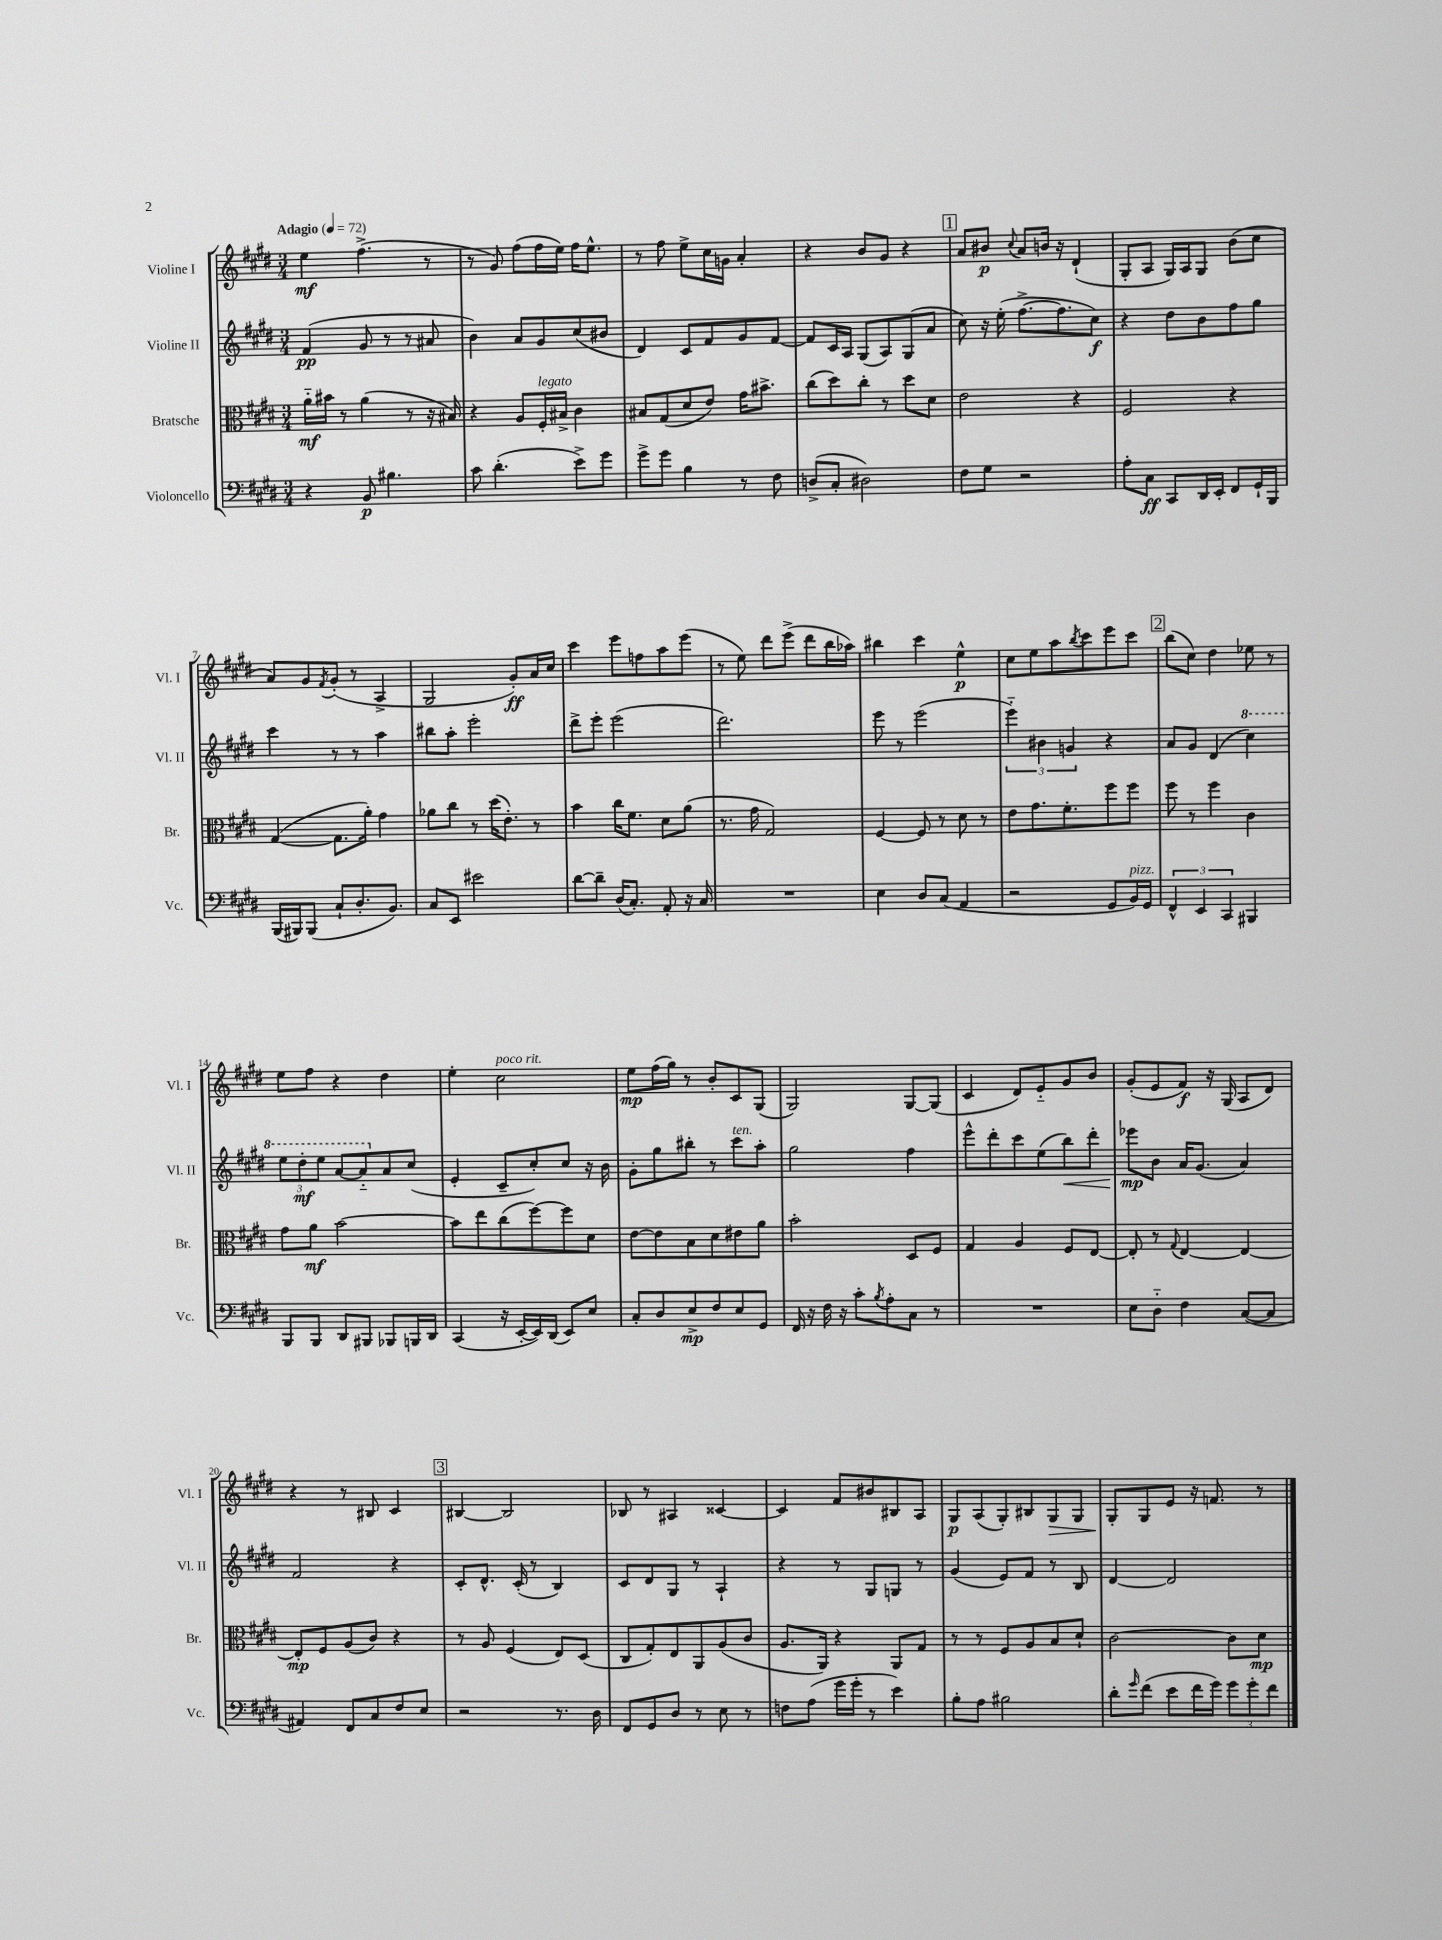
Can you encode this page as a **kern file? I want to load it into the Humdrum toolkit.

**kern	**kern	**kern	**kern
*staff4	*staff3	*staff2	*staff1
*clefF4	*clefC3	*clefG2	*clefG2
*k[f#c#g#d#]	*k[f#c#g#d#]	*k[f#c#g#d#]	*k[f#c#g#d#]
*M3/4	*M3/4	*M3/4	*M3/4
*MM72	*MM72	*MM72	*MM72
4r	16a'~\LL	(4f#/	4ee\
.	16b#\JJ	.	.
.	8r	.	.
8BB/	(4a\	8g#/	(4.ff#^\
4.B#\	.	8r	.
.	8r	8r	.
.	16r	8a#/	8r
.	16B#/)	.	.
=	=	=	=
8c#\	4r	4b\)	8r
(4.d#'\	.	.	8g#/)
.	8A/L	8a/L	(8ff#\L
.	16F#'/L	8g#/	16ff#\L
.	16B#^/JJ	.	16ee\JJ)
8e^\L)	4c#\	(8cc#/	16ff#\LK
.	.	.	8.ee^^\J
8g#\J	.	8b#/J	.
=	=	=	=
8g#^\L	8B#/L	4d#/)	8r
8g#\J	(8G#/	.	8ff#\
4B\	8d#/	8c#/L	8ee^\L
.	8e/J)	8f#/	16cc#\L
.	.	.	16g\JJ
8r	16g#\LK	8g#/	4a'/
.	8.b#^\J	.	.
8F#\	.	[8f#/J	.
=	=	=	=
(8D^/L	(8cc#\L	8f#/]L	4r
8C#'/J	8dd#\)	16c#/L	.
.	.	16A/JJ	.
2D#\)	8cc#'\J	(8G#/L	8b/L
.	8r	8A/)	8g#/J
.	8dd#\L	(8G#/	4r
.	8d#\J	8a/J	.
=	=	=	=
8F#\L	2e\	8cc#\)	8a/L
8G#\J	.	16r	8b#/J
.	.	(16ee'\	.
.	.	.	8qqcc#/
2r	.	[8.ff#^\L	8a/L
.	.	.	16b/Jk
.	.	8.ff#\]	16r
.	4r	.	(4d#`/
.	.	8cc#\J)	.
=	=	=	=
8A'\L	2F#/	4r	8G#'/L
8C#\J	.	.	8A/J
8CC#/L	.	8dd#\L	16G#/LL)
.	.	.	16A/J
16DD#/L	.	8b\	8G#/J
16EE'/JJ	.	.	.
8FF#/L	4r	8ff#\	(8b\L
16GG#`/L	.	8gg#\J	8cc#\J
16BBB/JJ	.	.	.
=	=	=	=
(16BBB/LL	([4G#/	4ccc#\	8a/L)
16BBB#/J)	.	.	.
(8BBB#/J	.	.	8g#/
.	.	.	8qf#/
8C#`/L	8.G#\]L	8r	(8g#'/J
8.D#'/	.	8r	8r
.	16a'\Jk)	.	.
.	4g#\	4aa\	4A^/
8.BB/J)	.	.	.
=	=	=	=
8C#/L	8a-\L	8bb#\L	2G#/
8EE/J	8cc#\J	8aa'\J	.
2e#\	8r	2eee'\	.
.	(16dd#\LK	.	.
.	8.e'\J)	.	.
.	.	.	8g#'/L)
.	8r	.	16a/L
.	.	.	16cc#/JJ
=	=	=	=
[8d#\L	4b\	8ddd#^\L	4ccc#\
8d#~\]J	.	8eee'\J	.
(16D#/LK	16cc#\LK	(2eee\	8eee\L
8.C#'/J)	8.f#\J	.	.
.	.	.	8ff\
8AA'/	8d#\L	.	8aa\
16r	(8a\J	.	(8eee\J
16C#/	.	.	.
=	=	=	=
2.r	8.r	2.ddd#\)	8r
.	.	.	8ee\)
.	16g#\	.	.
.	2G#/)	.	8ddd#\L
.	.	.	(8eee^\J
.	.	.	8ddd#\L
.	.	.	16bb\L
.	.	.	16aa-\JJ)
=	=	=	=
4E\	[4F#/	8eee\	4bb#\
.	.	8r	.
8D#/L	8F#/]	(2eee\	4ccc#\
(8C#/J	8r	.	.
4AA/	8d#\	.	4ee^^\
.	8r	.	.
=	=	=	=
2r	8e\L	6eee'~\)	8cc#\L
.	8.g#\	.	8ee\
.	.	6b#\	.
.	.	.	8aa\
.	8.f#'\	.	.
.	.	6g/	.
.	.	.	8qbb/
.	.	.	8ccc#\
8GG#/L	8ff#\	4r	8eee\
16BB/L)	8ff#\J	.	8ccc#\J
16GG#/JJ	.	.	.
=	=	=	=
6FF#^^/	8ff#\	8a/L	(8bb\L
.	8r	8g#/J	8cc#\J)
6EE/	.	.	.
.	4ff#\	(4d#/	4dd#\
6CC#/	.	.	.
4BBB#/	4c#\	4ccc#\)	8ee-\
.	.	.	8r
=	=	=	=
8BBB/L	8g#\L	12eee\L	8ee\L
.	.	12ddd#'\	.
8BBB/J	8a\J	.	8ff#\J
.	.	12eee\J	.
8DD#/L	[2b\	[8aa/L	4r
8BBB#/J	.	8aa'~/]	.
8BBB-/L	.	8a/	4dd#\
16BBB/L	.	(8cc#/J	.
16DD#/JJ	.	.	.
=	=	=	=
(4CC#/	8b\]L	4e'/	4ee'\
.	8ee\	.	.
16r	(8cc#\	8c#~/L	2cc#\
[16EE'/LL	.	.	.
16EE/])	[8ff#\)	8cc#'/)	.
(16DD#/JJ	.	.	.
8EE/L)	8ff#\]	8cc#/J	.
8E/J	8d#\J	16r	.
.	.	16b\	.
=	=	=	=
8C#'/L	[8e\L	8g#'\L	8ee\L
8D#/	8e\]	8gg#\	(16ff#\L
.	.	.	16gg#\JJ)
8E^/	8B\	8bb#'\J	8r
8F#/	8d#\	8r	8b'/L
8E/	8e#\	8ccc#\L	8c#/
8GG#/J	8a\J	8aa'\J	(8G#/J
=	=	=	=
16FF#/	2b'\	2gg#\	2G#/)
16r	.	.	.
16F#\	.	.	.
16r	.	.	.
8c#'\L	.	.	.
8qB/	.	.	.
8A'\	.	.	.
8C#\J	8D#/L	4ff#\	[8G#/L
8r	8F#/J	.	(8G#/]J
=	=	=	=
2.r	4G#/	8eee^^\L	4c#/
.	.	8ddd#'\	.
.	4A/	8ccc#\	8d#/L)
.	.	(8ee\	8e'~/
.	8F#/L	8bb\)	8g#/
.	[8E/J	8ddd#'\J	8b/J
=	=	=	=
8E\L	8E'/]	8eee-\L	(8g#'/L
8D#'~\J	8r	8b\J	8e/
.	8qqG#/	.	.
4F#\	[4E/	16a/LK	8f#/J)
.	.	(8.g#/J	.
.	.	.	16r
.	.	.	(16G#/
([8C#/L	4E/_	4a/)	8A/L
8C#/]J	.	.	8d#/J)
=	=	=	=
4AA#/)	8E'/]L	2f#/	4r
.	8F#/	.	.
8FF#/L	(8A/	.	8r
8C#/	8c#/J)	.	8B#/
8F#/	4r	4r	4c#/
8E/J	.	.	.
=	=	=	=
2r	8r	8c#'/L	[4B#/
.	8A/	8.d#^^/J	.
.	(4F#/	.	2B#/]
.	.	(16c#'/	.
.	.	8r	.
8.r	8E/L)	4B/)	.
.	(8D#/J	.	.
16D#\	.	.	.
=	=	=	=
8FF#/L	8C#/L	8c#/L	8B-/
8GG#/	8G#'/)	8d#/	8r
8D#/J	8E/	8G#/J	4A#/
8r	8AA/	8r	.
8E\	(8A/	4A`/	[4c##/
8r	8c#/J	.	.
=	=	=	=
8F\L	8.A/L	4r	4c##/]
(8A\J	.	.	.
.	16AA/Jk)	.	.
16g#\LL	4r	8r	8f#/L
16g#'\JJ	.	.	.
8r	.	8G#/L	8b#/
4e\)	8AA/L	8G/J	8B#/
.	8G#/J	8r	8A/J
=	=	=	=
8B'\L	8r	(4g#/	8G#/L
8A\J	8r	.	(8A/
2B#\	8F#/L	8e/L)	8G#'/)
.	8A/	8f#/J	8B#/
.	8B/	8r	8G#/
.	8d#`/J	8B/	8G#/J
=	=	=	=
8d#'\L	[2c#\	[4d#/	8G#'/L
16qqg#/	.	.	.
(8f#\J	.	.	8G#/
8e\L	.	2d#/]	8e/J
16f#\L	.	.	16r
16g#\JJ)	.	.	8.f/
12g#\L	8c#\]L	.	.
12g#'\	.	.	.
.	8d#\J	.	8r
12f#\J	.	.	.
==	==	==	==
*-	*-	*-	*-
